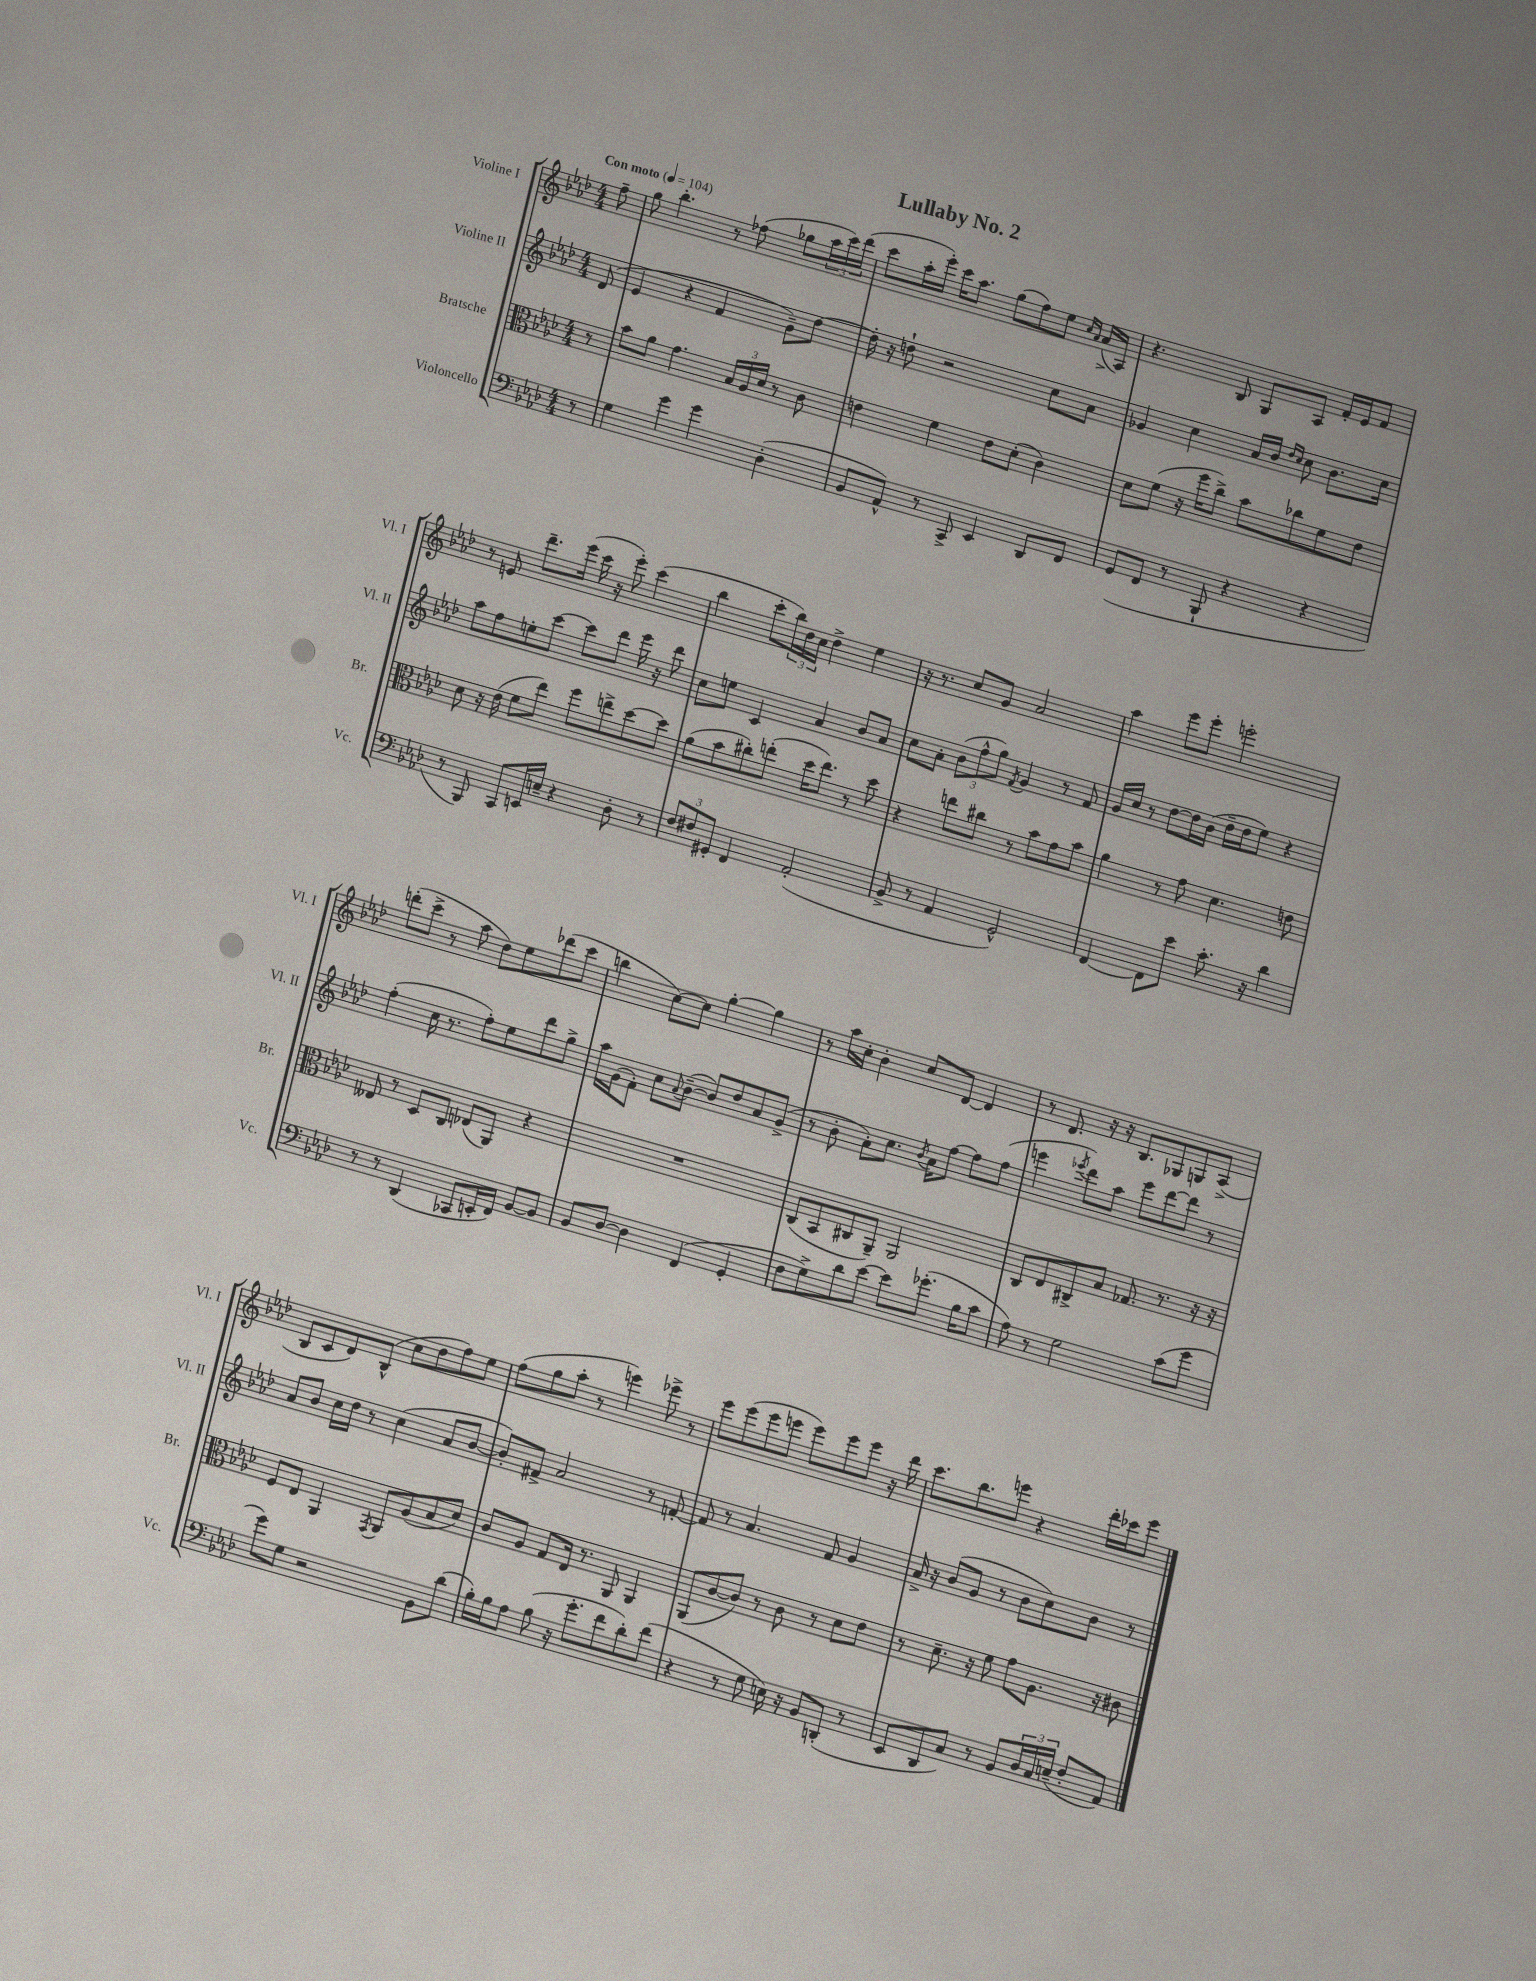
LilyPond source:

\header { title = "Lullaby No. 2" }
<<
\new StaffGroup <<
\new Staff = "s0" \with { instrumentName = "Violine I" shortInstrumentName = "Vl. I" } {
    \clef treble \key aes \major \numericTimeSignature \time 4/4 \partial 8 \tempo "Con moto" 4 = 104
    f''8-- |
    g''8 bes''4.-. r8 fes''8( ges''8 \tuplet 3/2 { aes''16 c'''16) des'''16( } |
    c'''8 aes''16-. ees'''16-.) c'''16 aes''8. g''8( f''8) ees''8 \grace { c''16 aes'16 } aes'16->( aes16) |
    r4. bes8 g8 aes8 f'16-. ees'16 f'8 |
    r8 e'8 des'''8.-- ees'''16( c'''16 r16 ees'''8-.) c'''4( |
    bes''4 c'''8-. \tuplet 3/2 { bes''16) des''16 c''16 } des''4-> ees''4 |
    r16 r8. c''8 g'8 aes'2 |
    aes''4 ees'''8 ees'''8-. e'''2-. |
    d'''8-.( c'''8-> r8 aes''8 des''8) ees''8 des'''8( c'''8 |
    b''4 c''8~) c''8 g''4~-. g''4 |
    r8 aes''16 c''16-. bes'4-. c''8 des'8~ des'4 |
    r8 des'8. r16 r16 bes8. ges8 g8 aes8->( |
    bes8 c'8 des'8) bes8-^( c''8 des''8 f''8) ees''8 |
    f''8( g''8 aes''8-. r8 e'''4) ees'''8-> r8 |
    ees'''8 ees'''8( ees'''8 e'''8 e'''8) e'''8 e'''8 r16 des'''16 |
    c'''8. bes''8. e'''8 r4 des'''16-. ces'''16 e'''8 \bar "|." |
}
\new Staff = "s1" \with { instrumentName = "Violine II" shortInstrumentName = "Vl. II" } {
    \clef treble \key aes \major \numericTimeSignature \time 4/4 \partial 8
    des'8( |
    ees'4 r4 f'4 g'8--) des''8~ |
    des''16-. r16 d''8-! r2 c''8 aes'8 |
    ges'4 c''4 aes'16 bes'16 \grace { des''16 c''16 } c''8 bes'8. c''16 |
    aes''8 f''8 e''8-. c'''8~ c'''8 des'''8 ees'''16 r16 des'''8 |
    c''8 e''8 c'4 aes'4 bes'8 aes'8 |
    c''8 aes'8-. \tuplet 3/2 { bes'8( f''8-^ g''8) } \acciaccatura { f'8 } g'4 r8 f'8 |
    g'16 c''16 r8 des''8~ des''16 bes'16( des''16-- des''16 ees''8) r4 |
    f''4-.( c''16 r8. f''8-.) ees''8 des'''8 g''8-> |
    aes''16 g'16( f'8-.) c''8 \appoggiatura { aes'8 } bes'8~--( bes'8) des''8 aes'8 g'8->( |
    r8 bes'8-. aes'8-.) c''8. \acciaccatura { bes'8 } aes'16 f''8~ f''8 f''8( |
    e'''4 \acciaccatura { ees'''8 } des'''8) aes''8 ees'''8 des'''8~ des'''8 r8 |
    aes'8 bes'8 c''16 des''16 r8 c''4( aes'8 bes'8~ |
    bes'8-.) fis'8-> aes'2 r8 f'8~-. |
    f'8 r8 aes'4. f'8 g'4 |
    aes'16-> r16 bes'8( g'8 r8 bes'8 c''8) bes'8 r8 \bar "|." |
}
\new Staff = "s2" \with { instrumentName = "Bratsche" shortInstrumentName = "Br." } {
    \clef alto \key aes \major \numericTimeSignature \time 4/4 \partial 8
    r8 |
    bes'8 aes'8 g'4. \tuplet 3/2 { bes16 aes16 des'16 } r8 c'8 |
    e'4 f'4 e'8 des'8-.( c'4) |
    des'8 f'8( r16 f''16 c''8->) bes'8 ces''8 f'8 ees'8 |
    des'8 r16 ees'16( f'8 ees''8) f''8 e''8-> des''8~ des''8 |
    aes'8( bes'8 cis''8-.) e''8-.( des''16 e''8.) r8 des''8 |
    r4 e''8 cis''8 r8 bes'8 g'8 bes'8 |
    aes'4 r8 g'8 des'4. e'8 |
    eeses8 r8 des8 c8 ees8( aes,8) r4 |
    R1 |
    c8( bes,8 cis8 aes,8--) aes,2 |
    c8 ees8 cis8-> bes8 ges8. r8. r16 r16 |
    f8 ees8 aes,4 \acciaccatura { g,8 } aes,8 aes8( bes8 des'8) |
    c'8 aes8 g8 ees16 r8. aes,8 aes,4 |
    aes,8( c'8~ c'8) r8 c'8 r8 des'8 ees'8 |
    r8 des'8.-- r16 f'8 g'8 aes8. r16 cis'8 \bar "|." |
}
\new Staff = "s3" \with { instrumentName = "Violoncello" shortInstrumentName = "Vc." } {
    \clef bass \key aes \major \numericTimeSignature \time 4/4 \partial 8
    r8 |
    g4 g'4 g'4 des4-.( |
    bes,8 aes,8-^) r8 c,8-> ees,4 des,8 f,8 |
    g,8( f,8 r8 bes,,8-! r4 r4 |
    r8 bes,,8) c,8 e,16 e16-- r4 des8-. r8 |
    \tuplet 3/2 { f8 fis8 gis,8-. } f,4 aes,2-.( |
    bes,8-> r8 aes,4 g,2-^) |
    f,4~ f,8 ees'8 c'8.-. r16 des'4 |
    r8 r8 des,4( ces,8 e,16-. f,16) bes,8~ bes,8 |
    bes,8 des8~ des4 f,4( g,4-. |
    f8 g8->) des'8 ees'8~ ees'8 ges'8.-.( bes16 c'8 |
    aes8) r8 g2 c'8( g'8 |
    g'8) g8 r2 bes,8 des'8( |
    bes16-.) bes16 aes8 bes8( r16 g'8.-. f'8 des'8-.) f'8( |
    r4 r8 g8 e16) r16 bes,8 d,8-.( r8 |
    ees,8 des,8 c8) r8 bes,8 \tuplet 3/2 { des16 c16 e16--( } f8-. aes,8) \bar "|." |
}
>>
>>
\layout { \context { \Score \remove "Bar_number_engraver" } }
